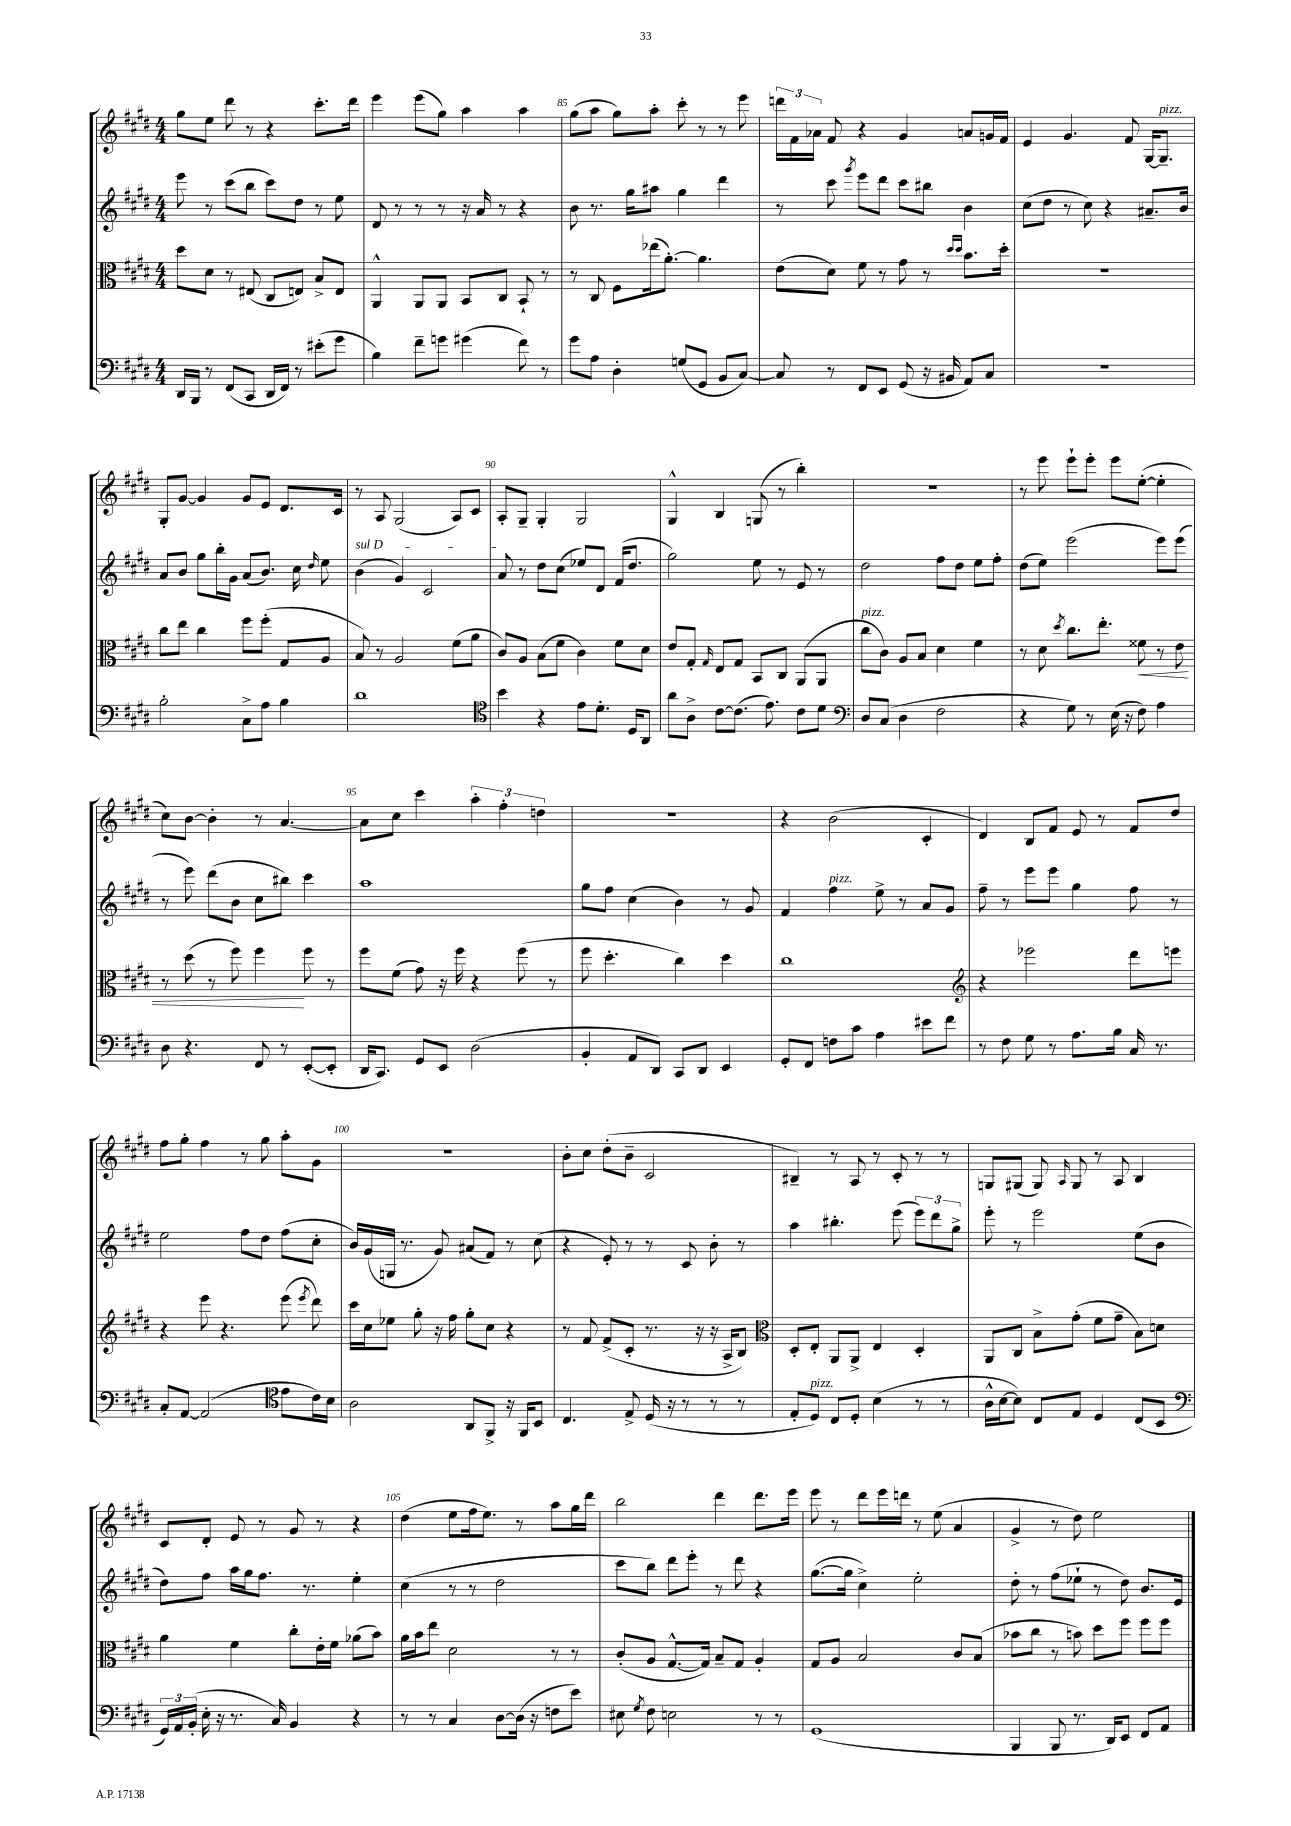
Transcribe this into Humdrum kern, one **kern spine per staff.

**kern	**kern	**kern	**kern
*staff4	*staff3	*staff2	*staff1
*clefF4	*clefC3	*clefG2	*clefG2
*k[f#c#g#d#]	*k[f#c#g#d#]	*k[f#c#g#d#]	*k[f#c#g#d#]
*M4/4	*M4/4	*M4/4	*M4/4
16DD#	8dd#	8eee	8gg#
16BBB	.	.	.
8r	8d#	8r	8ee
(8FF#	8r	(8ccc#	8ddd#
8CC#	(8E#	8bb	8r
16DD#	8C#	8ccc#)	4r
16FF#)	.	.	.
8r	8E)	8dd#	.
(8e#'	8B^	8r	8.ccc#'
8g#	8E	8ee	.
.	.	.	16ddd#
=	=	=	=
4B)	4AA^^	8d#	4eee
.	.	8r	.
8f#~	8AA	8r	(8eee
8g	8AA	8r	8gg#)
(4g#	8BB	16r	4aa
.	.	16a	.
.	8C#	8r	.
8f#)	8BB`	4r	4aa
8r	8r	.	.
=	=	=	=
8g#	8r	8b	(8gg#
8A	8C#	8.r	8aa
4D#'	8F#	.	8gg#)
.	.	16gg#	.
.	(16ee-	8aa#	8aa'
.	[8.a')	.	.
(8G	.	4gg#	8ccc#'
8GG#	4.a]	.	8r
8BB	.	4ddd#	8r
[8C#)	.	.	8eee
=	=	=	=
8C#]	(8e	8r	24ddd
.	.	.	24f#
.	.	.	24a-
8r	8d#)	8ccc#	8f#
.	.	8qggg#	.
8FF#	8f#	8eee	4r
8EE	8r	8ddd#	.
(8GG#	8g#	8ccc#	4g#
16r	8r	8bb#	.
16BB#	.	.	.
.	16qqdd#	.	.
.	16qqdd#	.	.
8AA)	8.b	4b	8a
8C#	.	.	16g
.	16dd#'	.	16f#
=	=	=	=
1r	1r	(8cc#	4e
.	.	8dd#	.
.	.	8r	4.g#
.	.	8cc#)	.
.	.	4r	.
.	.	.	8f#
.	.	8.a#~	[16G#
.	.	.	8.G#~]
.	.	16b	.
=	=	=	=
2B'	8cc#	8a	8G#'
.	8ee	8b	[8g#
.	4cc#	8gg#	4g#]
.	.	16bb'	.
.	.	16g#	.
8C#^	8ff#	(8a	8g#
8A	(8ff#'	8.b)	8e
4B	8G#	.	8.d#
.	.	16cc#	.
.	.	16qqdd#	.
.	8A	8ee	.
.	.	.	16c#
=	=	=	=
1d#	8B)	(4b	8r
.	8r	.	8A
.	2A	4g#)	(2G#
.	.	2c#	.
.	(8f#	.	8A)
.	8a	.	8c#
=	=	=	=
*clefC4	*	*	*
4b	8c#)	8a	8A'
.	8A	8r	8G#~
4r	(8B	8dd#	4G#'
.	8f#	(8cc#	.
8e	4c#)	8ee-)	2G#
8.d#'	.	8d#	.
.	8f#	(16f#	.
16D#	.	8.dd#	.
8AA	8d#	.	.
=	=	=	=
8a	8e	2gg#)	4G#^^
8A^	8G#'	.	.
.	16qqG#	.	.
[8c#	8E	.	4B
(8.c#]	8G#	.	.
.	8BB	8ee	(8G
8.e)	.	.	.
.	8C#	8r	8r
8c#	(8AA	8e	4bb')
8d#	8AA	8r	.
=	=	=	=
*clefF4	*	*	*
8D#	8cc#	2dd#	1r
(8C#	8c#)	.	.
4D#	8A	.	.
.	8B	.	.
2F#	4d#	8ff#	.
.	.	8dd#	.
.	4f#	8ee	.
.	.	8ff#'	.
=	=	=	=
4r	8r	(8dd#	8r
.	8d#	8ee)	8eee
.	8qdd#	.	.
8G#)	8.cc#	(2eee	8eee`
8r	.	.	8eee'
.	8.ee'	.	.
(16E	.	.	8eee
16r	.	.	.
8F#)	8f##	.	([8ee'
4A	8r	8eee)	4ee']
.	8e	(8eee	.
=	=	=	=
8D#	8r	8r	8cc#)
4.r	(8dd#	8eee)	[8b
.	8r	(8ddd#	4b']
.	8ff#)	8b	.
8FF#	4ff#	8cc#	8r
8r	.	8bb#)	[4.a
([8EE'	8ff#	4ccc#	.
8EE']	8r	.	.
=	=	=	=
16DD#	8ff#	1aa	8a]
8.CC#)	.	.	.
.	(8f#	.	8cc#
8GG#	8g#)	.	4ccc#
8EE	16r	.	.
.	16ff#	.	.
(2D#	4r	.	6aa'
.	.	.	6ff#'
.	(8ff#	.	.
.	.	.	6dd
.	8r	.	.
=	=	=	=
4BB'	8ff#	8gg#	1r
.	4.dd#'	8ff#	.
8AA	.	(4cc#	.
8DD#)	.	.	.
8CC#	4cc#)	4b)	.
8DD#	.	.	.
4EE	4dd#	8r	.
.	.	8g#	.
=	=	=	=
8GG#'	1cc#	4f#	4r
8FF#	.	.	.
8F	.	4ff#	(2b
8c#	.	.	.
4A	.	8ee^	.
.	.	8r	.
8e#	.	8a	4c#'
8f#	.	8g#	.
=	=	=	=
*	*clefG2	*	*
8r	4r	8ff#~	4d#)
8F#	.	8r	.
8G#	2eee-	8eee	8B
8r	.	8eee	8f#
8.A	.	4gg#	8e
.	.	.	8r
16B	.	.	.
16C#	8ddd#	8ff#	8f#
8.r	.	.	.
.	8eee	8r	8dd#
=	=	=	=
8C#'	4r	2ee	8ff#
[8AA	.	.	8gg#'
(2AA]	8eee	.	4ff#
.	4.r	.	.
.	.	8ff#	8r
.	.	8dd#	8gg#
*clefC4	*	*	*
8e	(8eee	(8ff#	8aa'
.	8qeee	.	.
16c#)	8ddd#)	8cc#'	8g#
16B	.	.	.
=	=	=	=
2A	16ccc#	16b)	1r
.	16cc#	(16g#	.
.	8ee-	16G	.
.	.	8.r	.
.	8gg#'	.	.
.	16r	8g#)	.
.	16ff#	.	.
8AA	8gg#'	(8a#	.
8FF#^	8cc#	8f#)	.
16r	4r	8r	.
16FF#	.	.	.
8BB	.	(8cc#	.
=	=	=	=
4.C#	8r	4r	8b'
.	8f#	.	8cc#
.	(8f#^	8e')	(8dd#'
8E^	8c#'	8r	8b~
(16D#	8.r	8r	2c#
16r	.	.	.
8r	.	8c#	.
.	16r	.	.
8r	16r	8b'	.
.	16A^	.	.
8r	8B)	8r	.
=	=	=	=
*	*clefC3	*	*
8E'	8D#'	4aa	4B#~)
8D#)	8E'	.	.
8C#	8AA	4.bb#'	8r
8D#'	8AA^	.	8A
(4B	4E	.	8r
.	.	(8eee	8c#'
8r	4D#'	12eee)	8r
.	.	12ddd#	.
8r	.	.	8r
.	.	12gg#^	.
=	=	=	=
16A^^	8AA	8eee'	8G
[16B	.	.	.
8B])	8C#	8r	(8G#
8C#	8B^	2eee	8G#)
.	.	.	16qqA
8E	(8g#'	.	8G#
4D#	8f#	.	8r
.	8g#~	.	8A
(8C#	8B)	(8ee	4B
8BB	8d	8b	.
=	=	=	=
*clefF4	*	*	*
24GG#)	4a	8dd#)	8c#
24AA	.	.	.
(24BB'	.	.	.
16E'	.	8ff#	8d#'
16r	.	.	.
8.r	4f#	16aa	8e
.	.	16gg#	.
.	.	8.ff#	8r
16C#)	.	.	.
4BB	8cc#'	.	8g#
.	.	8.r	.
.	16e'	.	8r
.	16f#	.	.
4r	(8a-	4ee'	4r
.	8b)	.	.
=	=	=	=
8r	16a	(4cc#	(4dd#
.	16b	.	.
8r	8ee	.	.
4C#	2d#	8r	8ee
.	.	8r	16ff#
.	.	.	8.ee)
[8D#	.	2dd#	.
(16D#]	.	.	8r
16r	.	.	.
8F	8r	.	8aa
8e)	8r	.	16gg#
.	.	.	16ddd#
=	=	=	=
8E#	(8c#'	8ccc#	2bb
8qG#	.	.	.
8F#	8A	8bb)	.
2E	[8.G#^^	8ddd#	.
.	.	8eee'	.
.	16G#])	.	.
.	8B~	8r	4ddd#
.	8G#	8ddd#	.
8r	4A'	4r	8.ddd#
8r	.	.	.
.	.	.	16eee
=	=	=	=
(1GG#	8G#	([8.gg#	8eee
.	8A	.	8r
.	.	16gg#]	.
.	2B	4cc#^)	8ddd#
.	.	.	16eee
.	.	.	16ddd
.	.	2ee'	8r
.	.	.	(8ee
.	8c#	.	4a
.	(8B	.	.
=	=	=	=
4BBB	8b-	8dd#'	4g#^
.	8cc#	8r	.
8BBB	8r	(8ff#	8r
8.r	8b)	8ee-`	8dd#)
.	8dd#	8r	2ee
16DD#)	.	.	.
8EE	8ff#	8dd#)	.
8FF#	8ff#	8.b	.
8AA	8ff#	.	.
.	.	16e	.
==	==	==	==
*-	*-	*-	*-
